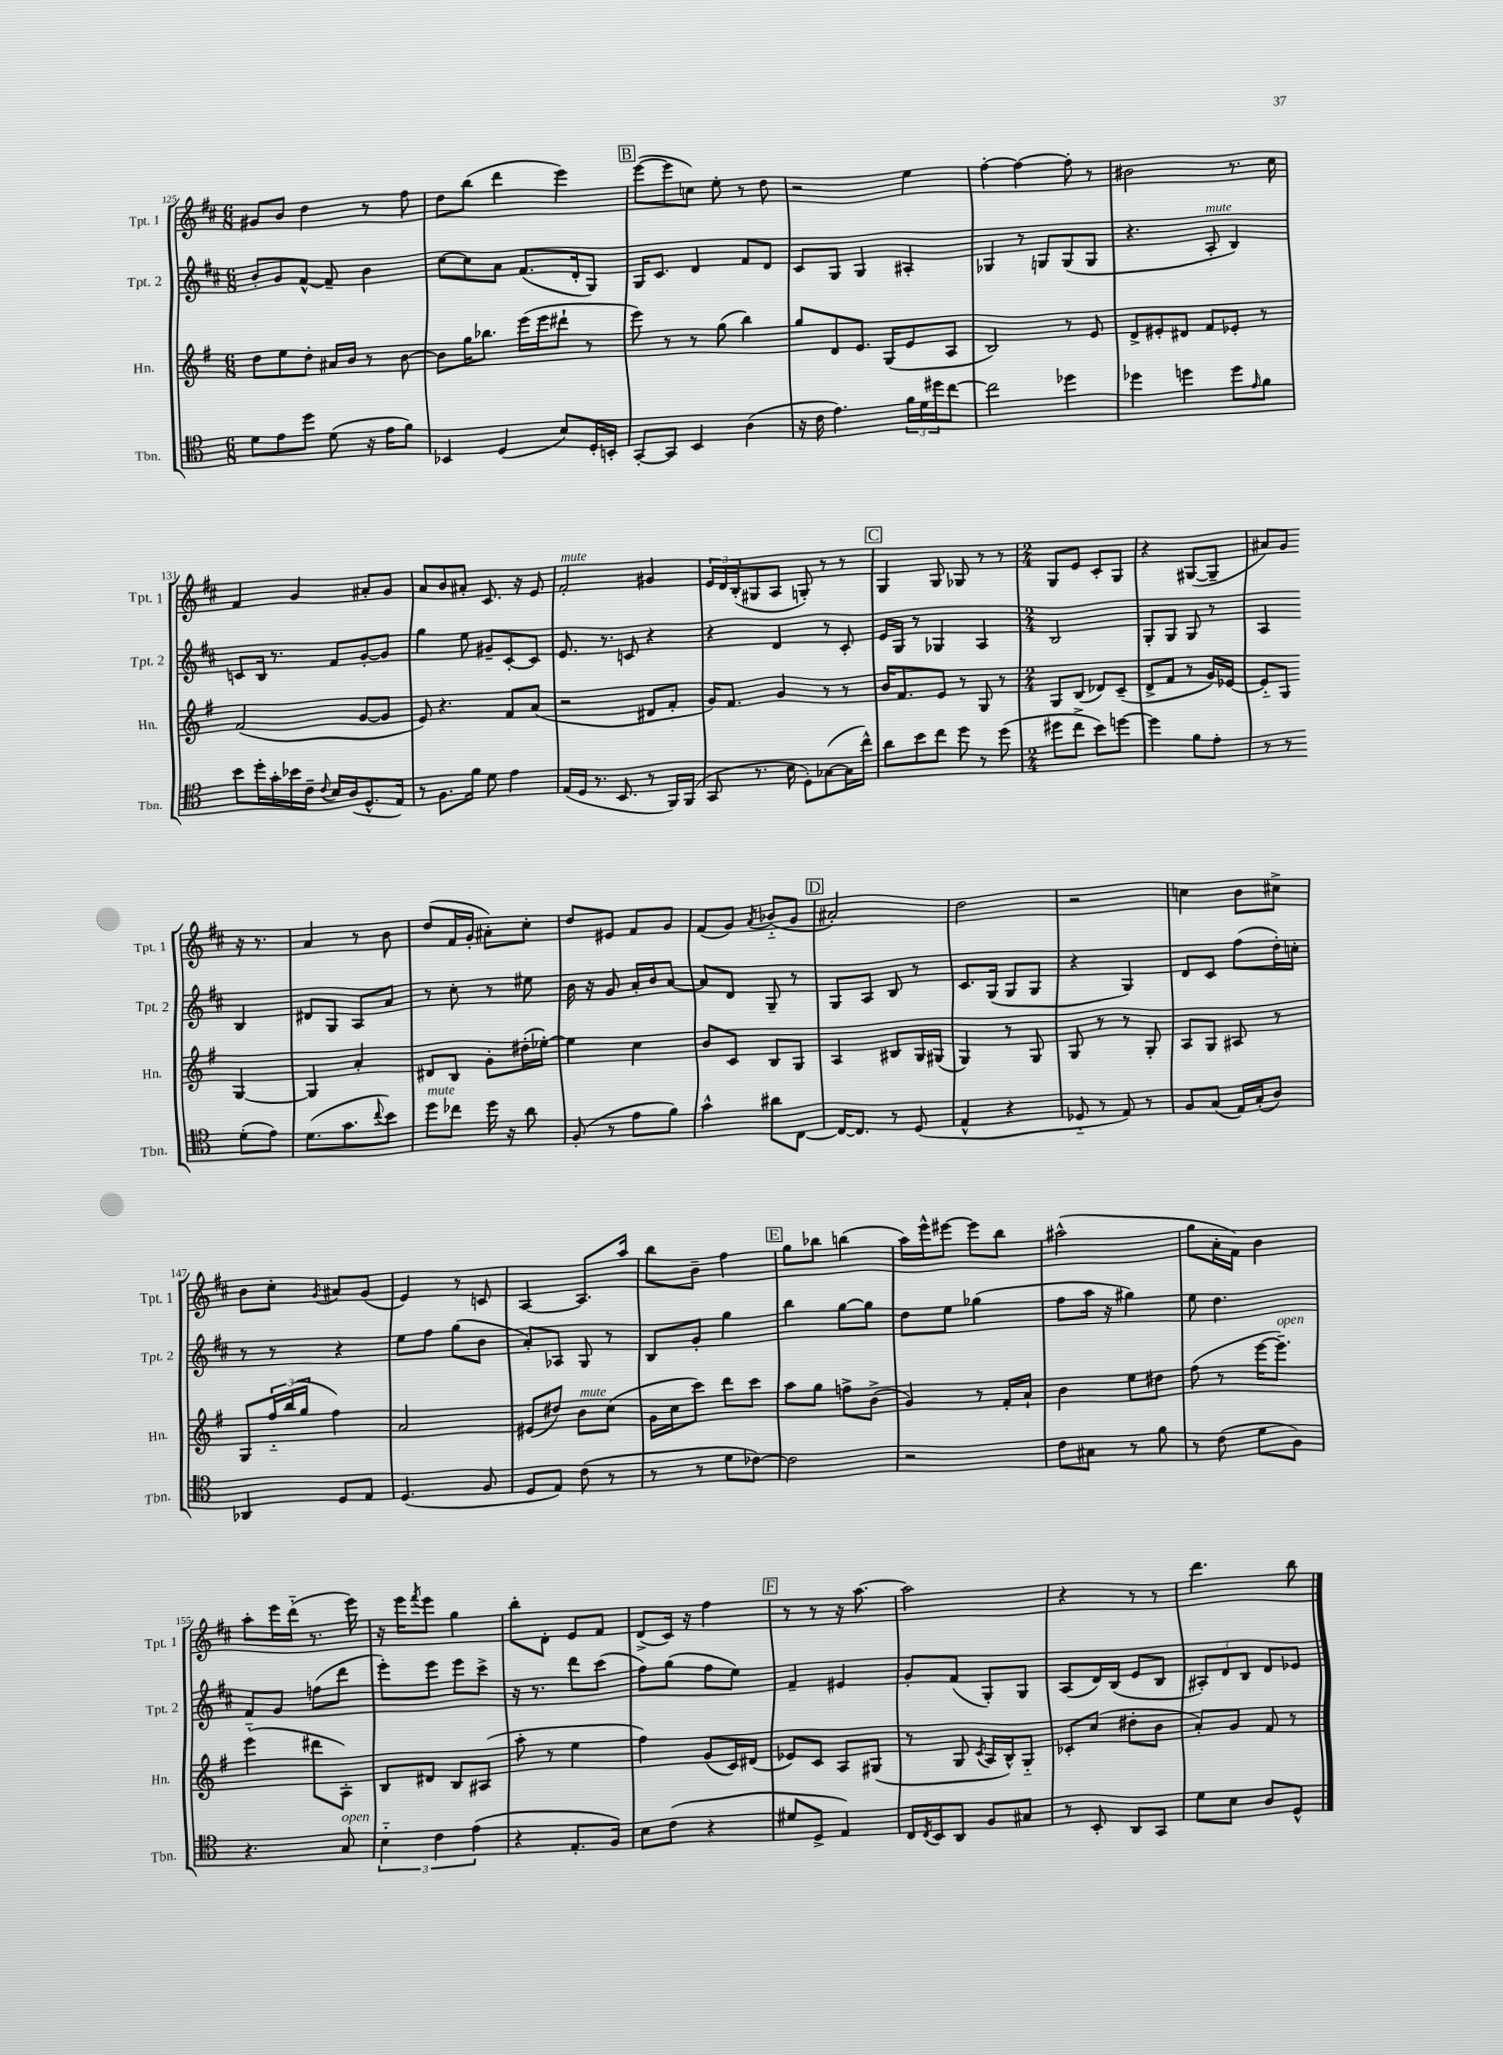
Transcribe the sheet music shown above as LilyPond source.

<<
\new StaffGroup <<
\new Staff = "s0" \with { instrumentName = "Tpt. 1" shortInstrumentName = "Tpt. 1" } {
    \clef treble \key d \major \numericTimeSignature \time 6/8
    gis'8 b'8 d''4 r8 fis''8 |
    d''8 b''8( d'''4 e'''4) |
    \mark \markup { \box "B" } e'''8~( e'''8 c''8) e''8-. r8 d''8 |
    r2 e''4 |
    fis''4~-. fis''4~ fis''8-. r8 |
    bis'2 r8. cis''16 |
    fis'4 g'4 ais'8-. g'8 |
    a'8 b'8 ais'8-. cis'8. r16 e'8 |
    fis'2-.^\markup { \italic "mute" } gis'4 |
    \tuplet 3/2 { e'16 d'16 b16-.( } gis8 a8 g8-.) r8 r8 |
    \mark \markup { \box "C" } g4 g8 ges8 r8 r8 |
    \numericTimeSignature \time 2/4 g8 e'8 cis'8-. g8 |
    r4 gis8~( gis8-- |
    ais'8) g'8 r16 r8. |
    a'4 r8 b'8 |
    d''8( fis'16 g'16-. ais'8-.) cis''8-. |
    d''8 eis'8 fis'8 g'8 |
    fis'8( g'8) \acciaccatura { a'8 } bes'8-_( g'8 |
    \mark \markup { \box "D" } ais'2-.) |
    d''2 |
    r2 |
    c''4 b'8 cis''8-> |
    b'8 cis''8-. \acciaccatura { g'8 } ais'8 g'8( |
    e'4) r8 c'8 |
    a4~ a8. a''16 |
    b''8 b'8-- fis''4 |
    \mark \markup { \box "E" } g''8 bes''8 b''4( |
    a''16) e'''16-^ eis'''8~ eis'''8 b''8 |
    ais''2-^( |
    g''8 a'16-. fis'16) b'4 |
    a''8-. e'''16 d'''16-_( r8. e'''16) |
    r16 e'''16 \acciaccatura { fis'''8 } e'''8 g''4 |
    b''8-. d'8-. e'8 fis'8 |
    d'8->( cis'16) r16 fis''4 |
    \mark \markup { \box "F" } r8 r8 r16 a''8.~ |
    a''2 |
    r4 r8 r8 |
    d'''4. b''8 \bar "|." |
}
\new Staff = "s1" \with { instrumentName = "Tpt. 2" shortInstrumentName = "Tpt. 2" } {
    \clef treble \key d \major \numericTimeSignature \time 6/8
    b'8-. g'8 fis'8~-^ fis'8-- b'4 |
    cis''8~ cis''8 a'8 fis'8.( d'16-. g8) |
    \mark \markup { \box "B" } g16 cis'8. d'4 fis'8 d'8 |
    cis'8 g8 g4 ais4-. |
    ges4 r8 g8 g8( g8 |
    r4. a8-.^\markup { \italic "mute" } b4) |
    c'8 b16 r8. fis'8 g'8~-. g'8 |
    g''4 e''8 gis'8-- cis'8~-. cis'8 |
    e'8. r8. c'8 r4 |
    r4 d'4 r8 cis'8-. |
    \mark \markup { \box "C" } e'16 g16 r8 ges4 a4 |
    \numericTimeSignature \time 2/4 b2 |
    g8-. g8 g8 r8 |
    a4 b4 |
    dis'8 g8 a8 a'8 |
    r8 cis''8-. r8 eis''8 |
    b'16 r16 g'8 a'16-. b'16 a'8~ |
    a'8 d'8 g8-- r8 |
    \mark \markup { \box "D" } g8 a8 b8 r8 |
    cis'8. g16( g8 g8 |
    r4 g4) |
    d'8 cis'8 fis''8( d''16-.) c''16-. |
    r8 r8 r4 |
    e''8 fis''8 g''8( b'8 |
    a'8-.) aes8 g8 r8 |
    b8 g'8-. g''4 |
    \mark \markup { \box "E" } b''4 g''8~ g''8 |
    d''8 e''8 ges''4( |
    fis''8 a''16 r16 gis''4) |
    e''8 d''4. |
    fis'8 g'8 f''8( d'''8 |
    e'''8-.) e'''8 e'''8 cis'''8-> |
    r16 r8. d'''8 cis'''8( |
    fis''8) g''8( fis''8 e''8) |
    \mark \markup { \box "F" } fis'4-- eis'4 |
    g'8-. fis'8( g8-.) g8 |
    a8( d'16) b16( e'8 b8 |
    \tuplet 3/2 { ais8-.) d'8 b8 } d'8 ees'8 \bar "|." |
}
\new Staff = "s2" \with { instrumentName = "Hn." shortInstrumentName = "Hn." } {
    \clef treble \key g \major \numericTimeSignature \time 6/8
    d''8 e''8 d''8-. ais'16 b'16 r8 b'8~ |
    b'8 g''16 bes''8. e'''16( e'''16 dis'''8-! r8 |
    \mark \markup { \box "B" } e'''8) r8 r8 g''8( b''4) |
    g''8 d'8 e'8. g16( e'8 a8 |
    b2) r8 e'8 |
    d'8-> eis'8-. dis'8 fis'8 ees'8-. r8 |
    fis'2( g'8~ g'8 |
    e'8) r4. fis'8 a'8( |
    r2 dis'8 fis'8-. |
    g'16) fis'8. g'4 r8 r8 |
    \mark \markup { \box "C" } b'16 fis'8. e'8 r8 g8 r8 |
    \numericTimeSignature \time 2/4 g8 b8( des'8) c'8--( |
    d'8-> fis'8 r8 g'16) ees'16~ |
    ees'8-_ g8 g4~ |
    g4 a'4-. |
    dis'8 b8 g'8-. dis''16-.( ees''16~-.) |
    ees''4 c''4 |
    b'8 c'8 b8 g8 |
    \mark \markup { \box "D" } a4 bis8 g16 gis16( |
    g4) r8 g8 |
    g8 r8 r8 g8-. |
    a8 g8 ais8 r8 |
    g8 \tuplet 3/2 { fis''16-_ b''16( g''16 } fis''4) |
    a'2 |
    eis'8( dis''8) b'8^\markup { \italic "mute" } c''8( |
    g'16 c''16 c'''8) d'''8 c'''8 |
    \mark \markup { \box "E" } a''8 g''8 f''8-> b'8->( |
    g'4) r8 fis'16-. a'16-! |
    b'4 e''8 dis''8 |
    fis''8( r8 e'''16~ e'''8.--^\markup { \italic "open" }) |
    e'''4-_( dis'''8 a8-.) |
    b8 dis'8 b8 ais8( |
    a''8-. r8 e''4 |
    fis''4) g'8( c'16) dis'16( |
    \mark \markup { \box "F" } ees'8) c'8 a8 gis8( |
    r8 g8 \acciaccatura { c'8 } a16 b16-^) g8-_ |
    ces'8-. c''8( dis''8-. b'8 |
    a'8-.) g'8 fis'8 r8 \bar "|." |
}
\new Staff = "s3" \with { instrumentName = "Tbn." shortInstrumentName = "Tbn." } {
    \clef tenor \key c \major \numericTimeSignature \time 6/8
    d'8 e'8 d''8 d'8( r16 e'16 f'8) |
    bes,4 d4( b8) d16-. b,16-. |
    \mark \markup { \box "B" } g,8~-. g,8 b,4 a4( |
    r16 c'16 e'4.) \tuplet 3/2 { f'16 d'16 dis''16 } c''8~ |
    c''2 des''4 |
    des''4 d''4 d''8 \grace { e'16 } f'8 |
    b'8 d''16-. g'16-. bes'16 c'16-- \appoggiatura { c'8 } b16 a16( d8.-^ e16) |
    r8 f8. f'16 d'8 e'4 |
    e16( d16 r8. b,8. r8 f,16) f,16( |
    g,8 r8. b16 d8-.) ges8~( ges16 c''16-^) |
    \mark \markup { \box "C" } a'8 b'8 c''8 d''8 r8 d''8( |
    \numericTimeSignature \time 2/4 dis''8 c''8-> b'8) d''8~ |
    d''4 f'8 e'8-. |
    r8 r8 d'8-.( e'8) |
    d'8.( g'8. \appoggiatura { c''8 } b'8) |
    d''8^\markup { \italic "mute" } ces''8 d''16 r16 a'8 |
    f8-.( r8 e'8 f'8) |
    g'4-^ ais'8 c8~ |
    \mark \markup { \box "D" } c16~ c8. r8 d8( |
    e4-^ r4 |
    des8-_ r8 e8) r8 |
    f8 g8( e16) g16-.( a8) |
    aes,4 d8 e8 |
    d4.( f8 |
    d8 e8) c'8( r8 |
    r8 r8 d'8 ces'8~) |
    \mark \markup { \box "E" } ces'2 |
    r2 |
    c'8 gis8 r8 f'8 |
    r8 c'8( d'8 f8) |
    r4. g8^\markup { \italic "open" } |
    \tuplet 3/2 { b4-_ c'4 e'4( } |
    r4 e8.-. f16) |
    b8 c'8( r4 |
    \mark \markup { \box "F" } dis'8 d8-> e4) |
    c16 \acciaccatura { c8 } b,16 a,8 f8 gis8 |
    r8 b,8-. a,8 g,8 |
    d'8 b8 a8 d8-^ \bar "|." |
}
>>
>>
\layout { \context { \Score currentBarNumber = #125 } }
